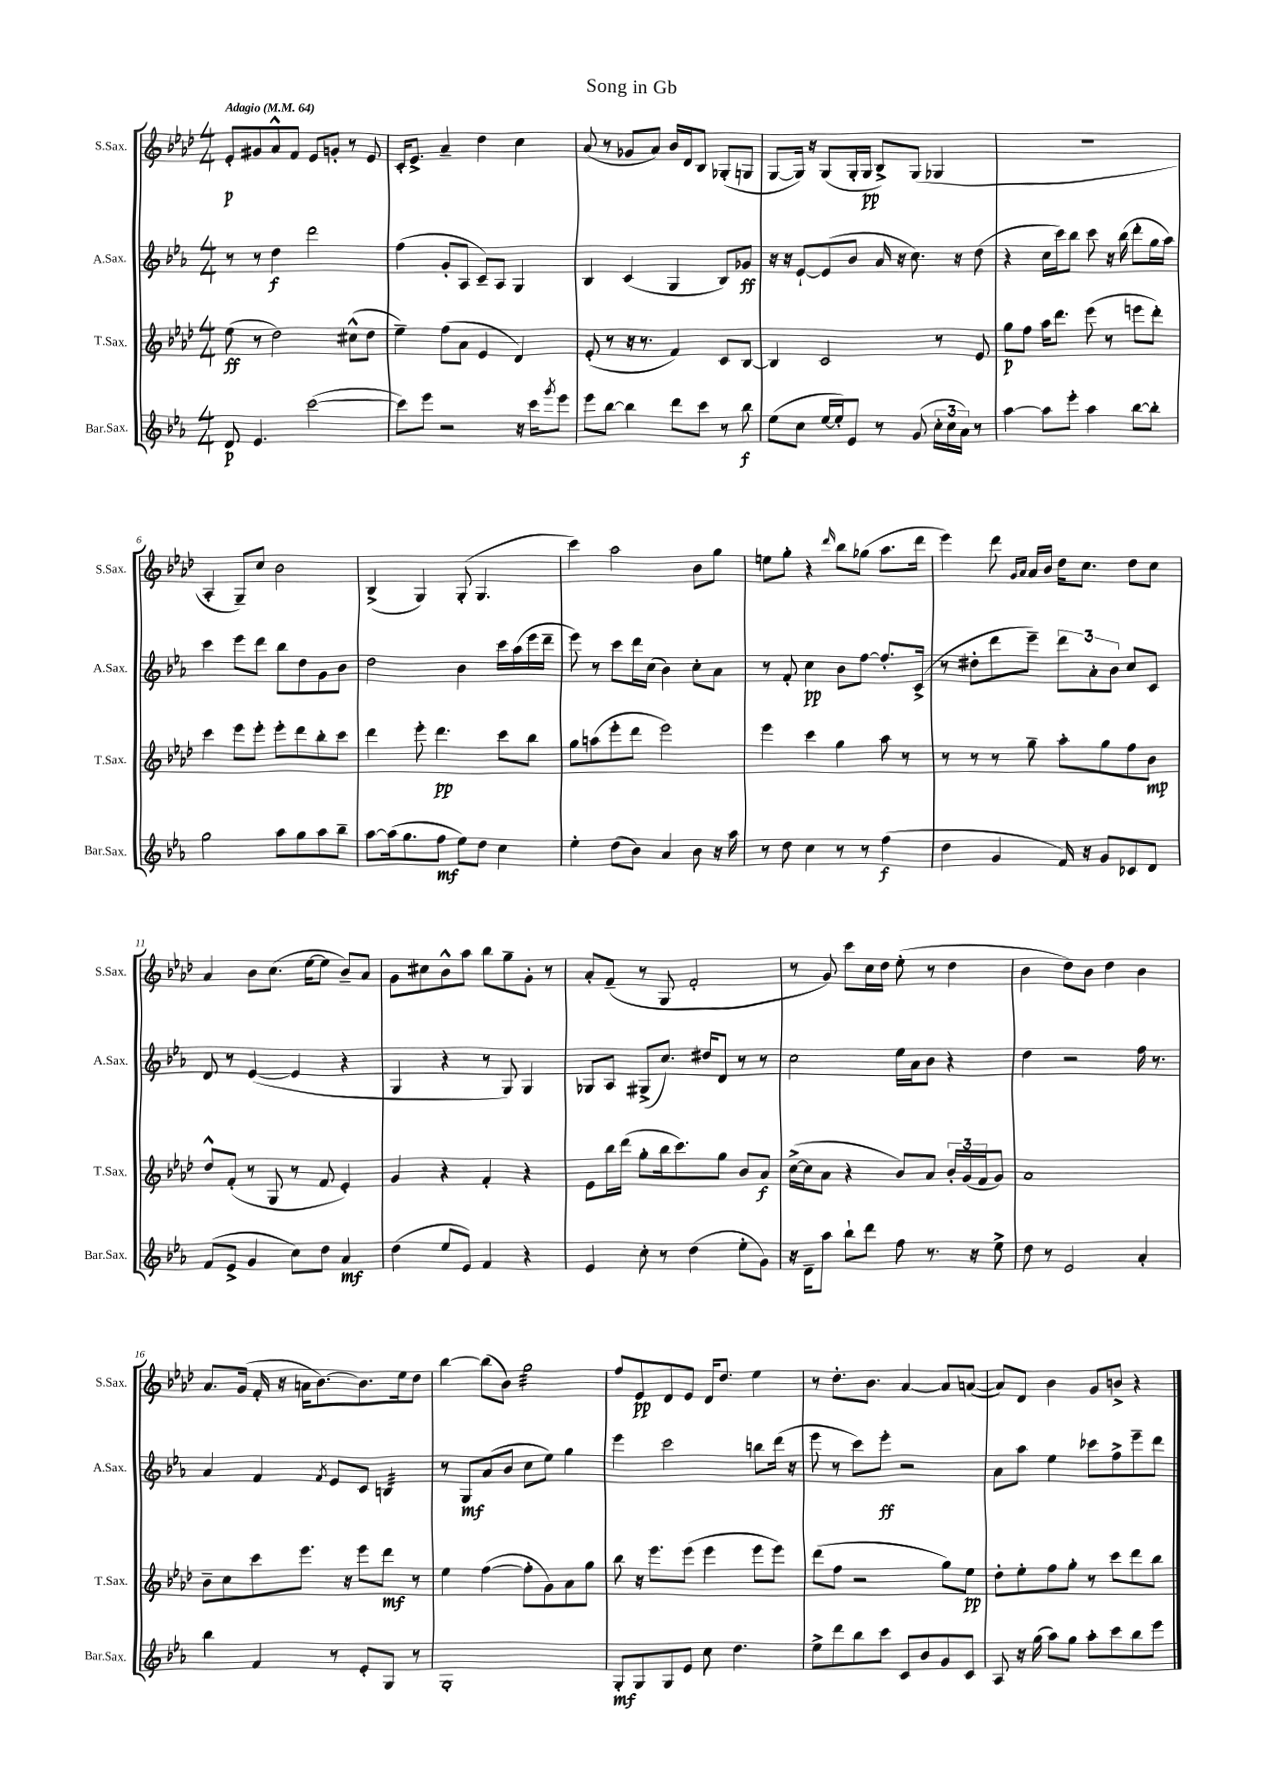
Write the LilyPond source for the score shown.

\header { title = "Song in Gb" }
<<
\new StaffGroup <<
\new Staff = "s0" \with { instrumentName = "S.Sax." shortInstrumentName = "S.Sax." } {
    \clef treble \key aes \major \numericTimeSignature \time 4/4 \tempo "Adagio" 4 = 64
    ees'8-.\p gis'8 aes'8-^ f'8 ees'8 g'8-. r8 ees'8 |
    c'16-. ees'8.-> aes'4-- des''4 c''4 |
    aes'8( r8 ges'8 aes'8) bes'16 des'16 bes8 ges8-.( g8 |
    g8~ g16) r16 g8( g16-. g16\pp bes8->) g8( ges4 |
    R1 |
    aes4-. g8--) c''8 bes'2 |
    bes4->( g4) g8-.( g4. |
    c'''4) aes''2 bes'8 g''8 |
    e''8 g''8-. r4 \grace { des'''16 } bes''8 ges''8( aes''8. des'''16 |
    ees'''4) des'''8 \grace { g'16 aes'16 } aes'16 bes'16 des''16 c''8. des''8 c''8 |
    aes'4 bes'8 c''8.( ees''16~ ees''8 bes'8--) aes'8 |
    g'8 cis''8 bes'8-^ aes''8 bes''8 g''8-- g'8-. r8 |
    aes'8-. f'8--( r8 g8 f'2-. |
    r8 g'8) c'''8 c''16 des''16 ees''8-.( r8 des''4 |
    bes'4 des''8) bes'8 des''4 bes'4 |
    aes'8. g'16( f'16-. r16 a'16 bes'8.~) bes'8. ees''16 des''8 |
    bes''4~ bes''8( bes'8) g''2:32 |
    f''8 ees'8\pp des'8 ees'8 des'16 des''8. ees''4 |
    r8 des''8.-. bes'8. aes'4~ aes'8 a'8~( |
    a'8) des'8 bes'4 g'8 b'8-> r4 \bar "|." |
}
\new Staff = "s1" \with { instrumentName = "A.Sax." shortInstrumentName = "A.Sax." } {
    \clef treble \key ees \major \numericTimeSignature \time 4/4
    r8 r8 d''4\f d'''2 |
    f''4( g'8-. aes8 c'8--) aes8 g4 |
    bes4 c'4( g4 bes8) ges'8\ff |
    r16 r16 ees'8~-! ees'8( bes'8 aes'16 r16 c''8.) r16 d''8( |
    r4 c''16 c'''16) bes''8 c'''8 r16 bes''16( d'''8-. g''16 aes''16) |
    c'''4 ees'''8 d'''8 bes''8 d''8 g'8 bes'8 |
    d''2 bes'4 c'''16 aes''16( ees'''16 d'''16-- |
    ees'''8) r8 c'''8 d'''16 c''16( bes'4) c''8-. aes'8 |
    r8 f'8-. c''4\pp bes'8 f''8~ f''8.-. c'16->( |
    r8 dis''8-. d'''8 ees'''8--) \tuplet 3/2 { d'''8 aes'8-. bes'8 } c''8 c'8 |
    d'8 r8 ees'4~( ees'4 r4 |
    g4 r4 r8 g8) g4 |
    ges8 aes8 gis8->( c''8.) dis''16 d'8 r8 r8 |
    c''2 ees''16 aes'16 bes'8 r4 |
    d''4 r2 f''16 r8. |
    aes'4 f'4 \acciaccatura { f'8 } ees'8 c'8 b4:32 |
    r8 g8\mf aes'8( bes'8 c''8 ees''8) g''4 |
    ees'''4 c'''2 b''8 d'''16( r16 |
    ees'''8 r8 c'''8) ees'''8-.\ff r2 |
    aes'8 aes''8 ees''4 ces'''8 f''8-> ees'''8-- d'''8 \bar "|." |
}
\new Staff = "s2" \with { instrumentName = "T.Sax." shortInstrumentName = "T.Sax." } {
    \clef treble \key aes \major \numericTimeSignature \time 4/4
    ees''8\ff( r8 des''2) cis''8-^( des''8 |
    ees''4--) f''8( aes'8 ees'4 des'4) |
    ees'8-.( r8 r16 r8. f'4) c'8 bes8~ |
    bes4 c'2 r8 ees'8 |
    g''8\p f''8 aes''16 des'''8. ees'''8( r8 e'''8 des'''8-.) |
    c'''4 ees'''8 ees'''8-. ees'''8-. des'''8 bes''8-. c'''8 |
    des'''4 ees'''8-. des'''4.\pp c'''8 bes''8 |
    g''8 a''8( ees'''8-. des'''8 ees'''2) |
    ees'''4 c'''4 g''4 aes''8 r8 |
    r8 r8 r8 g''8-- aes''8-. g''8 f''8 bes'8\mp |
    des''8-^ f'8-.( r8 g8 r8 f'8 ees'4-.) |
    g'4 r4 f'4-. r4 |
    ees'8 bes''16 des'''16( g''8-. bes''16 c'''8.) g''8 bes'8 aes'8\f |
    c''16~->( c''16 aes'8 r4 bes'8) aes'8 \tuplet 3/2 { bes'16-. g'16( f'16 } g'8) |
    aes'1 |
    bes'8-- c''8 c'''8 ees'''8. r16 ees'''8 des'''8\mf r8 |
    ees''4 f''4~( f''8-. g'8) aes'8 g''8 |
    bes''8 r16 ees'''8. ees'''8( ees'''4 ees'''8 ees'''8) |
    des'''8( f''8 r2 g''8) ees''8\pp |
    des''8-. ees''8-. f''8 g''8-. r8 c'''8 des'''8 bes''8 \bar "|." |
}
\new Staff = "s3" \with { instrumentName = "Bar.Sax." shortInstrumentName = "Bar.Sax." } {
    \clef treble \key ees \major \numericTimeSignature \time 4/4
    d'8\p ees'4. c'''2~( |
    c'''8) ees'''8 r2 r16 c'''16 \acciaccatura { g'''8 } ees'''8 |
    ees'''8 bes''8~ bes''4 d'''8 c'''8 r8 bes''8\f |
    ees''8( c''8 ees''16~ ees''16-.) ees'8 r8 g'8( \tuplet 3/2 { c''16-. c''16 aes'16) } r8 |
    aes''4~ aes''8 ees'''8-. aes''4 bes''8~ bes''8-. |
    g''2 aes''8 g''8 aes''8 bes''8-- |
    aes''8~ aes''16( g''8. f''8\mf ees''8) d''8 c''4 |
    ees''4-. d''8( bes'8) aes'4 bes'8 r16 aes''16 |
    r8 d''8 c''4 r8 r8 f''4\f( |
    d''4 g'4 f'16) r16 g'8 ces'8 d'8 |
    f'8( ees'8-> g'4 c''8) d''8 aes'4\mf |
    d''4( ees''8 ees'8) f'4 r4 |
    ees'4 c''8-. r8 d''4( ees''8-. g'8) |
    r16 d'16-- aes''8 bes''8-! d'''8 f''8 r8. r16 ees''8-> |
    d''8 r8 ees'2 aes'4-. |
    bes''4 f'4 r8 ees'8-. g8 r8 |
    g1-. |
    g8-.\mf g8 g8 ees'8 c''8 d''4. |
    ees''8-> d'''8 bes''8 c'''8 c'8 bes'8 g'8 c'8 |
    aes8 r16 g''16( aes''8) g''8 aes''8-. c'''8 bes''8 ees'''8 \bar "|." |
}
>>
>>
